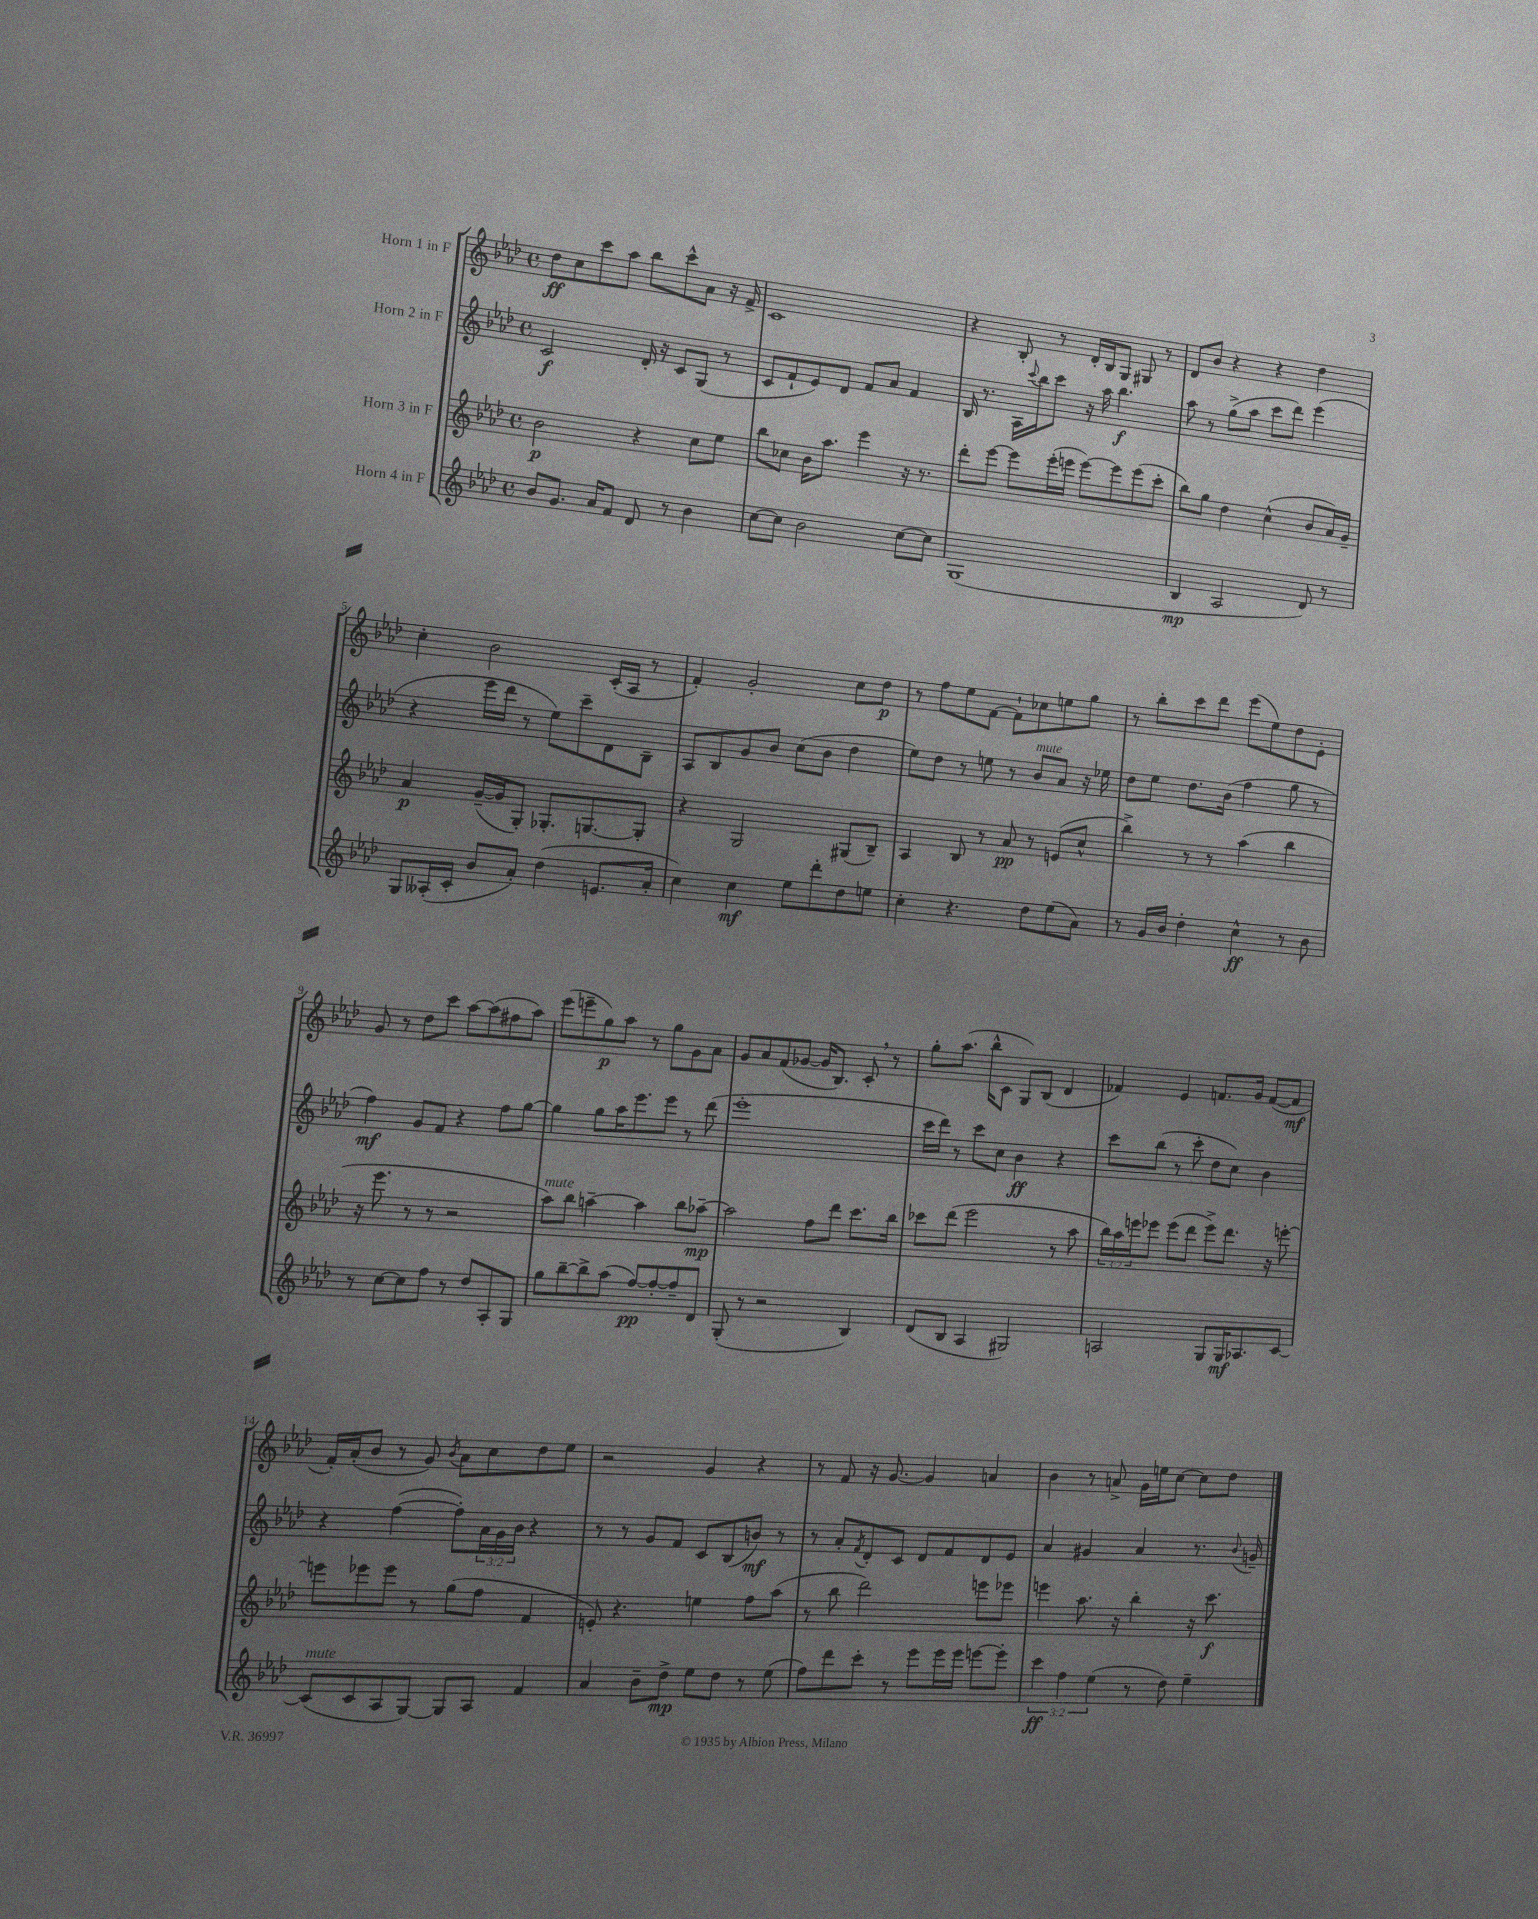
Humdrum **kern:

**kern	**kern	**kern	**kern
*staff4	*staff3	*staff2	*staff1
*clefG2	*clefG2	*clefG2	*clefG2
*k[b-e-a-d-]	*k[b-e-a-d-]	*k[b-e-a-d-]	*k[b-e-a-d-]
*M4/4	*M4/4	*M4/4	*M4/4
*met(c)	*met(c)	*met(c)	*met(c)
8b-/L	2b-\	2c/	8dd-\L
8.g/J	.	.	8cc\
.	.	.	8ccc\
16a-/LK	.	.	.
8f/J	.	.	8aa-\J
8d-/	4r	16d-'/	8bb-\L
.	.	16r	.
8r	.	8c/L	8ccc^^\
4b-\	8cc\L	(8G/J	8a-\J
.	8ee-\J	8r	16r
.	.	.	16f^/
=	=	=	=
[8cc\L	8bb-\L	8c/L	1c
8cc\]J	8cc-\J	8f`/	.
2b-\	16b-\LK	8e-/)	.
.	8.aa-\J	.	.
.	.	8d-/J	.
.	4eee-\	8f/L	.
.	.	8a-/J	.
[8cc\L	16r	4f/	.
.	8.r	.	.
8cc\]J	.	.	.
=	=	=	=
(1G	8ddd-'\L	16B-/	4r
.	.	8.r	.
.	[8eee-\J	.	.
.	8eee-\]L	16A-\LL	8B-'/
.	.	8qqccc/	.
.	.	16bb-\J	.
.	(16eee-'\L	8ccc\J	8r
.	16eee\JJ	.	.
.	[8eee\L)	16r	16d-'/LL
.	.	16aa-\	16B-/J
.	8eee\]	4.bb-\	8G/J
.	(8eee\	.	8G#/
.	8ccc'\J	.	8r
=	=	=	=
4B-/	8bb-\L)	8aa-\	8d-/L
.	8gg\J	8r	8b-/J
2A-/	4dd-\	(8gg^\L	4r
.	.	8aa-\J	.
.	(4cc^^\	8ccc\L	4r
.	.	8ddd-\J)	.
8d-/)	8b-/L	(4eee-\	4dd-\
8r	16a-/L)	.	.
.	16g~/JJ	.	.
=	=	=	=
8G/L	4a-/	4r	4cc'\
(16A--'/L	.	.	.
16c'/JJ	.	.	.
8b-/L	([16g~/LL	16eee-\LL	2b-\
.	16g/]J	16ddd-\JJ	.
8a-'/J)	8G'/J)	8r	.
(4dd-\	8.G-'/L	8ee-\L)	.
.	.	8ccc~\	.
.	[8.G/	.	.
8.e/L	.	8d-\	(16c'/LL
.	.	.	16A-/JJ
.	8G'/]J	8B-~\J	8r
16a-'/Jk	.	.	.
=	=	=	=
4cc\)	4r	8A-/L	4f'/)
.	.	8B-/	.
4cc\	2G/	8g/	2g'/
.	.	8b-/J	.
8ee-\L	.	(8cc\L	.
8ddd-'\	.	8b-\J	.
8dd-\	(8G#/L	4dd-\	8cc\L
8ee\J	8B-~/J)	.	8dd-\J
=	=	=	=
4cc'\	4A-/	8ee-\L)	8r
.	.	8dd-\J	8ff\L
4.r	8B-/	8r	8ee-\
.	8r	8ee\	[8f\J
.	8a-/	8r	8f`\]L
8dd-\L	8r	8b-/L	8cc-\
(8ee-\	(8e/L	8a-/J	8ee\
8a-\J)	8cc^^/J	16r	8gg\J
.	.	16ee-\	.
=	=	=	=
8r	4bb-^\)	8dd-\L	8r
16g/LL	.	8ee-\J	8bb-'\L
16b-/JJ	.	.	.
4dd-'\	8r	8.dd-\L	8ccc\
.	8r	.	8ddd-\J
.	.	(16b-\Jk	.
4cc^^\	(4aa-\	4ff\	(8eee-\L
.	.	.	8ee-\)
8r	4bb-\	8gg\	8dd-\
8b-\	.	8r	8e-'\J
=	=	=	=
8r	16r	4ff\)	8g/
.	8.eee-\	.	.
[8cc\L	.	.	8r
8cc\]	8r	8g/L	8dd-\L
8ff\J	8r	8f/J	8ccc\J
8r	2r	4r	[8aa-\L
8dd-/L	.	.	(8aa-\]
8A-'/	.	8ff\L	8ff#\
8G/J	.	[8gg\J	8aa-\J)
=	=	=	=
8gg\L	8aa-\L)	4gg\]	(8eee-\L
[8bb-~\	8bb-\J	.	8eee~\
8bb-^\]	[4aa~\	8gg\L	8gg\)
(8aa-\J	.	16aa-\K	8aa-\J
.	.	8.eee-\	.
[8ff/L)	4aa\]	.	8r
8ff'/_	.	8eee-\J	8gg\L
8ff~/]	8bb-\L	8r	8g\
8d-/J	[8aa-~\J	(8ddd-\	8a-\J
=	=	=	=
(8G'/	2aa-\]	1eee-'	8g/L
8r	.	.	8a-/
2r	.	.	(8f/
.	.	.	[8g-/J
.	8ff\L	.	16g-/]LK
.	.	.	8.B-/J)
.	8ddd-\J	.	.
4B-/)	8.ccc\L	.	8c'/
.	.	.	8r
.	16bb-\Jk	.	.
=	=	=	=
(8d-/L	8ccc-\L	16ccc\LL	8gg'\L
.	.	16ddd-\JJ)	.
8B-/J	(8ddd-\J	8r	(8.aa-\J
4A-/	2eee-\	8ccc\L	.
.	.	.	16bb-^^\LK
.	.	8cc\J	8c\J
2G#/)	.	4b-\	8G/L)
.	.	.	(8B-/J
.	8r	4r	4d-/
.	8aa-\	.	.
=	=	=	=
2A/	24bb-\LL)	8ccc\L	4f-/)
.	24aa-\	.	.
.	24eee\J	.	.
.	8eee-\J	(8bb-\J	.
.	(8eee-\L	8r	4e-/
.	8ddd-\J	8ccc'\	.
8G/L	8eee-^\L)	8dd-\L	8.f/L
16G/K	8.ddd-\J	8cc\J)	.
8.A-/	.	.	16g/Jk
.	.	4b-\	([8f/L
.	16r	.	.
[8c/J	[8eee'\	.	8f/]J
=	=	=	=
(8c/]L	8eee\]L	4r	16f'/LL)
.	.	.	(16a-'/J
8c/	8eee-\	.	8b-/J
8A-/	8eee-\J	([4ff\	8r
[8G/J)	8r	.	8g/)
.	.	.	8qb-/
8G/]L	(8gg\L	8ff'\]L)	8a-\L
8A-/J	8ff\J	24a-\L	8cc\
.	.	24g\	.
.	.	24b-\JJ	.
4f/	4f/	4r	8dd-\
.	.	.	8ee-\J
=	=	=	=
4a-/	8e'/)	8r	2r
.	4.r	8r	.
8b-~\L	.	8g/L	.
8dd-^\J	.	8f/J	.
8ee-\L	4ee\	8c/L	4g/
8dd-\J	.	(8B-/	.
8r	8ff\L	8b/J)	4r
(8ee-\	(8aa-\J	8r	.
=	=	=	=
8ff\L)	8r	8r	8r
8ddd-\	8bb-\	8a-'/L	8f/
.	.	8qf/	.
8ccc'\J	2ddd-\)	8d-'/	16r
.	.	.	[8.g/
8r	.	8c/J	.
8eee-\L	.	8d-/L	4g/]
16eee-\L	.	8f/	.
16eee-\JJ	.	.	.
[8eee\L	8eee\L	8d-/	4a/
8eee'\]J	8eee-\J	8e-/J	.
=	=	=	=
6ccc\	4eee\	4a-/	4b-\
6ff\	.	.	.
.	8.aa-\	4g#/	8r
(6ee-\	.	.	.
.	.	.	8a^/
.	16r	.	.
8r	4bb-'\	4a-/	16g\LL
.	.	.	16ee\J
8dd-\)	.	.	[8cc\J
4ee-~\	16r	8.r	8cc\]L
.	8.ccc\	.	.
.	.	.	8dd-\J
.	.	8qqb-/	.
.	.	16g~/	.
==	==	==	==
*-	*-	*-	*-
